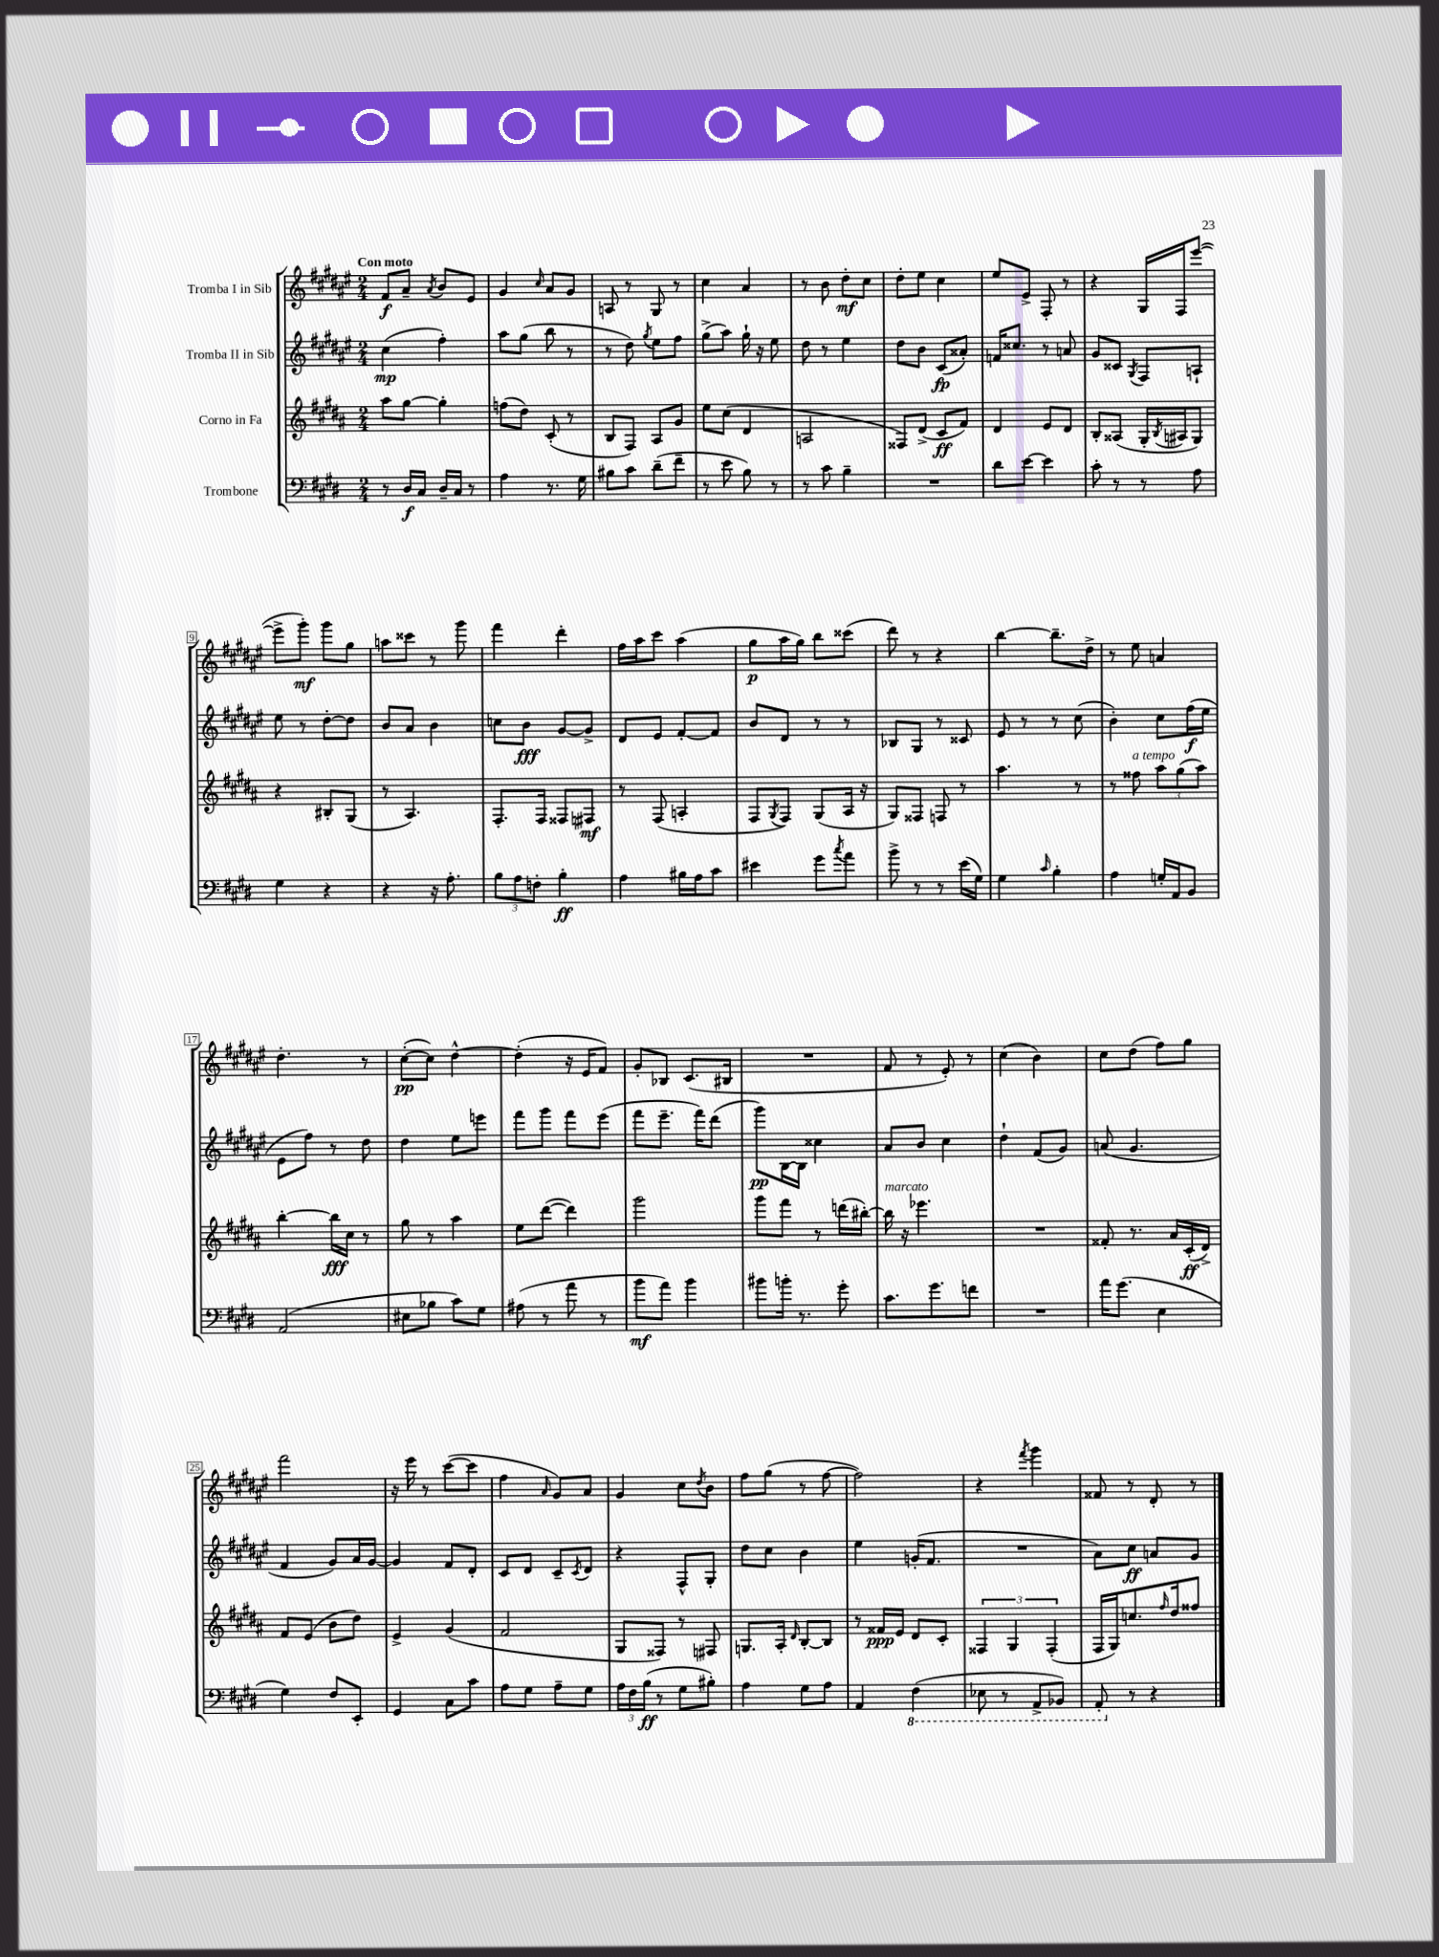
<<
\new StaffGroup <<
\new Staff = "s0" \with { instrumentName = "Tromba I in Sib" } {
    \clef treble \key fis \major \numericTimeSignature \time 2/4 \tempo "Con moto"
    fis'8\f ais'8-- \acciaccatura { ais'8 } b'8 eis'8 |
    gis'4 \grace { cis''16 } ais'8 gis'8 |
    a8 r8 gis8 r8 |
    cis''4 ais'4 |
    r8 b'8 dis''8-.\mf cis''8 |
    dis''8-. eis''8 cis''4 |
    eis''8 eis'8-> fis8-. r8 |
    r4 gis16 fis16 eis'''8~( |
    eis'''8-> gis'''8-.\mf) gis'''8 gis''8 |
    a''8 cisis'''8 r8 gis'''8 |
    fis'''4 dis'''4-. |
    fis''16 ais''16 cis'''8 ais''4( |
    gis''8\p ais''16 gis''16) b''8 cisis'''8( |
    dis'''8) r8 r4 |
    b''4~ b''8.-- dis''16-> |
    r8 eis''8 a'4 |
    dis''4.-. r8 |
    cis''8~-.\pp( cis''8) dis''4~-^ |
    dis''4-.( r16 eis'16 fis'8) |
    gis'8-. bes8 cis'8.( bis16 |
    R2 |
    fis'8 r8 eis'8-.) r8 |
    cis''4( b'4) |
    cis''8 dis''8( fis''8) gis''8 |
    fis'''2 |
    r16 eis'''16 r8 cis'''8~( cis'''8 |
    fis''4 \grace { ais'16 } gis'8) ais'8 |
    gis'4 cis''8 \acciaccatura { dis''8 } b'8 |
    fis''8 gis''8( r8 fis''8~ |
    fis''2) |
    r4 \acciaccatura { fis'''8 } gis'''4 |
    fisis'8 r8 dis'8-. r8 \bar "|." |
}
\new Staff = "s1" \with { instrumentName = "Tromba II in Sib" } {
    \clef treble \key fis \major \numericTimeSignature \time 2/4
    cis''4\mp( fis''4-.) |
    ais''8 gis''8( b''8 r8 |
    r8 dis''8) \acciaccatura { gis''8 } eis''8 fis''8 |
    gis''8->( ais''8) gis''16-! r16 eis''8 |
    dis''8 r8 eis''4 |
    dis''8 b'8 cis'8\fp( aisis'8-.) |
    f'16 cisis''8. r8 a'8 |
    gis'8 cisis'8 \acciaccatura { gis8 } fis8 a8-! |
    eis''8 r8 dis''8~-. dis''8 |
    b'8 ais'8 b'4 |
    c''8 b'8\fff gis'8~ gis'8-> |
    dis'8 eis'8 fis'8~-. fis'8 |
    b'8 dis'8 r8 r8 |
    bes8 gis8 r8 cisis'8 |
    eis'8 r8 r8 cis''8( |
    b'4-.) cis''8 fis''16\f( eis''16 |
    eis'8 fis''8) r8 dis''8 |
    dis''4 eis''8 e'''8 |
    fis'''8 gis'''8 fis'''8 eis'''8( |
    fis'''8 eis'''8.-- fis'''16) dis'''8( |
    gis'''8\pp) b16~ b16 cisis''4 |
    ais'8 b'8 cis''4 |
    dis''4-! fis'8( gis'8) |
    a'8( gis'4. |
    fis'4 gis'8) ais'16 gis'16~ |
    gis'4 fis'8 dis'8-. |
    cis'8 dis'8 cis'8-- \acciaccatura { cis'8 } dis'8 |
    r4 fis8-^ gis8-. |
    dis''8 cis''8 b'4 |
    eis''4 g'16-.( fis'8. |
    R2 |
    ais'8) cis''8\ff a'8 gis'8 \bar "|." |
}
\new Staff = "s2" \with { instrumentName = "Corno in Fa" } {
    \clef treble \key b \major \numericTimeSignature \time 2/4
    ais''8 gis''8~ gis''4-. |
    f''8( dis''8) cis'8-.( r8 |
    b8 fis8) ais8 gis'8 |
    e''8 cis''8( dis'4 |
    a2 |
    fisis8) dis'8->( cis'8\ff fis'8) |
    dis'4 e'8 dis'8 |
    b8-. aisis8( gis16-. \acciaccatura { b8 } ais16 gis8) |
    r4 bis8-. gis8( |
    r8 ais4.) |
    fis8.-. fis16 fisis8 fis8\mf |
    r8 fis8( a4-. |
    fis8 \acciaccatura { gis8 } fis8) gis8( ais16 r16 |
    gis8) fisis8 f8 r8 |
    ais''4. r8 |
    r8 fisis''8^\markup { \italic "a tempo" } \tuplet 3/2 { ais''8 gis''8( ais''8) } |
    b''4~-. b''16\fff cis''16 r8 |
    gis''8 r8 ais''4 |
    e''8 dis'''8~( dis'''4) |
    gis'''2 |
    gis'''8 fis'''8 r8 d'''16( bis''16~-.) |
    bis''16^\markup { \italic "marcato" } r16 ees'''4. |
    R2 |
    fisis'8-. r8. ais'16 cis'16-.\ff( dis'16->) |
    fis'8 e'8( b'8 dis''8) |
    e'4-> gis'4( |
    fis'2 |
    gis8 fisis8) r8 fis8 |
    g8. ais16-. \grace { dis'16 } b8~-. b8 |
    r8 fisis'16\ppp e'16 dis'8 cis'8-. |
    \tuplet 3/2 { fisis4 gis4 fisis4-.( } |
    fis16 gis16) c''8. \grace { fis''16 } dis''16 fisis''8 \bar "|." |
}
\new Staff = "s3" \with { instrumentName = "Trombone" } {
    \clef bass \key e \major \numericTimeSignature \time 2/4
    r8 dis16\f cis16 dis16-- cis16 r8 |
    a4 r8. gis16 |
    bis8 cis'8 dis'8--( fis'8-- |
    r8 e'8 b8) r8 |
    r8 cis'8 b4-- |
    R2 |
    dis'8 e'8~ e'4 |
    cis'8-. r8 r8 a8 |
    gis4 r4 |
    r4 r16 a8.-. |
    \tuplet 3/2 { b8 a8 f8-. } b4-.\ff |
    a4 bis16 a16 cis'8 |
    eis'4 gis'8 \acciaccatura { cis''8 } a'8 |
    b'8-> r8 r8 e'16( gis16) |
    gis4 \grace { cis'16 } b4-. |
    a4 g16-. a,16 b,8 |
    a,2( |
    eis8 bes8 cis'8) gis8 |
    ais8( r8 a'8 r8 |
    b'8\mf a'8) b'4 |
    bis'8 b'16-. r8. gis'8-. |
    cis'8. gis'8. f'8 |
    R2 |
    a'16 gis'8.( e4 |
    gis4) fis8 e,8-. |
    gis,4 cis8 cis'8 |
    a8 gis8 a8-- gis8 |
    \tuplet 3/2 { a16 fis16 b16\ff( } r8 gis8 bis8-.) |
    a4 gis8 a8 |
    a,4 \ottava #-1 fis,4( |
    ees,8 r8 a,,8-> bes,,8) |
    a,,8-. \ottava #0 r8 r4 \bar "|." |
}
>>
>>
\layout { \context { \Score \override BarNumber.stencil = #(make-stencil-boxer 0.1 0.3 ly:text-interface::print) } }
